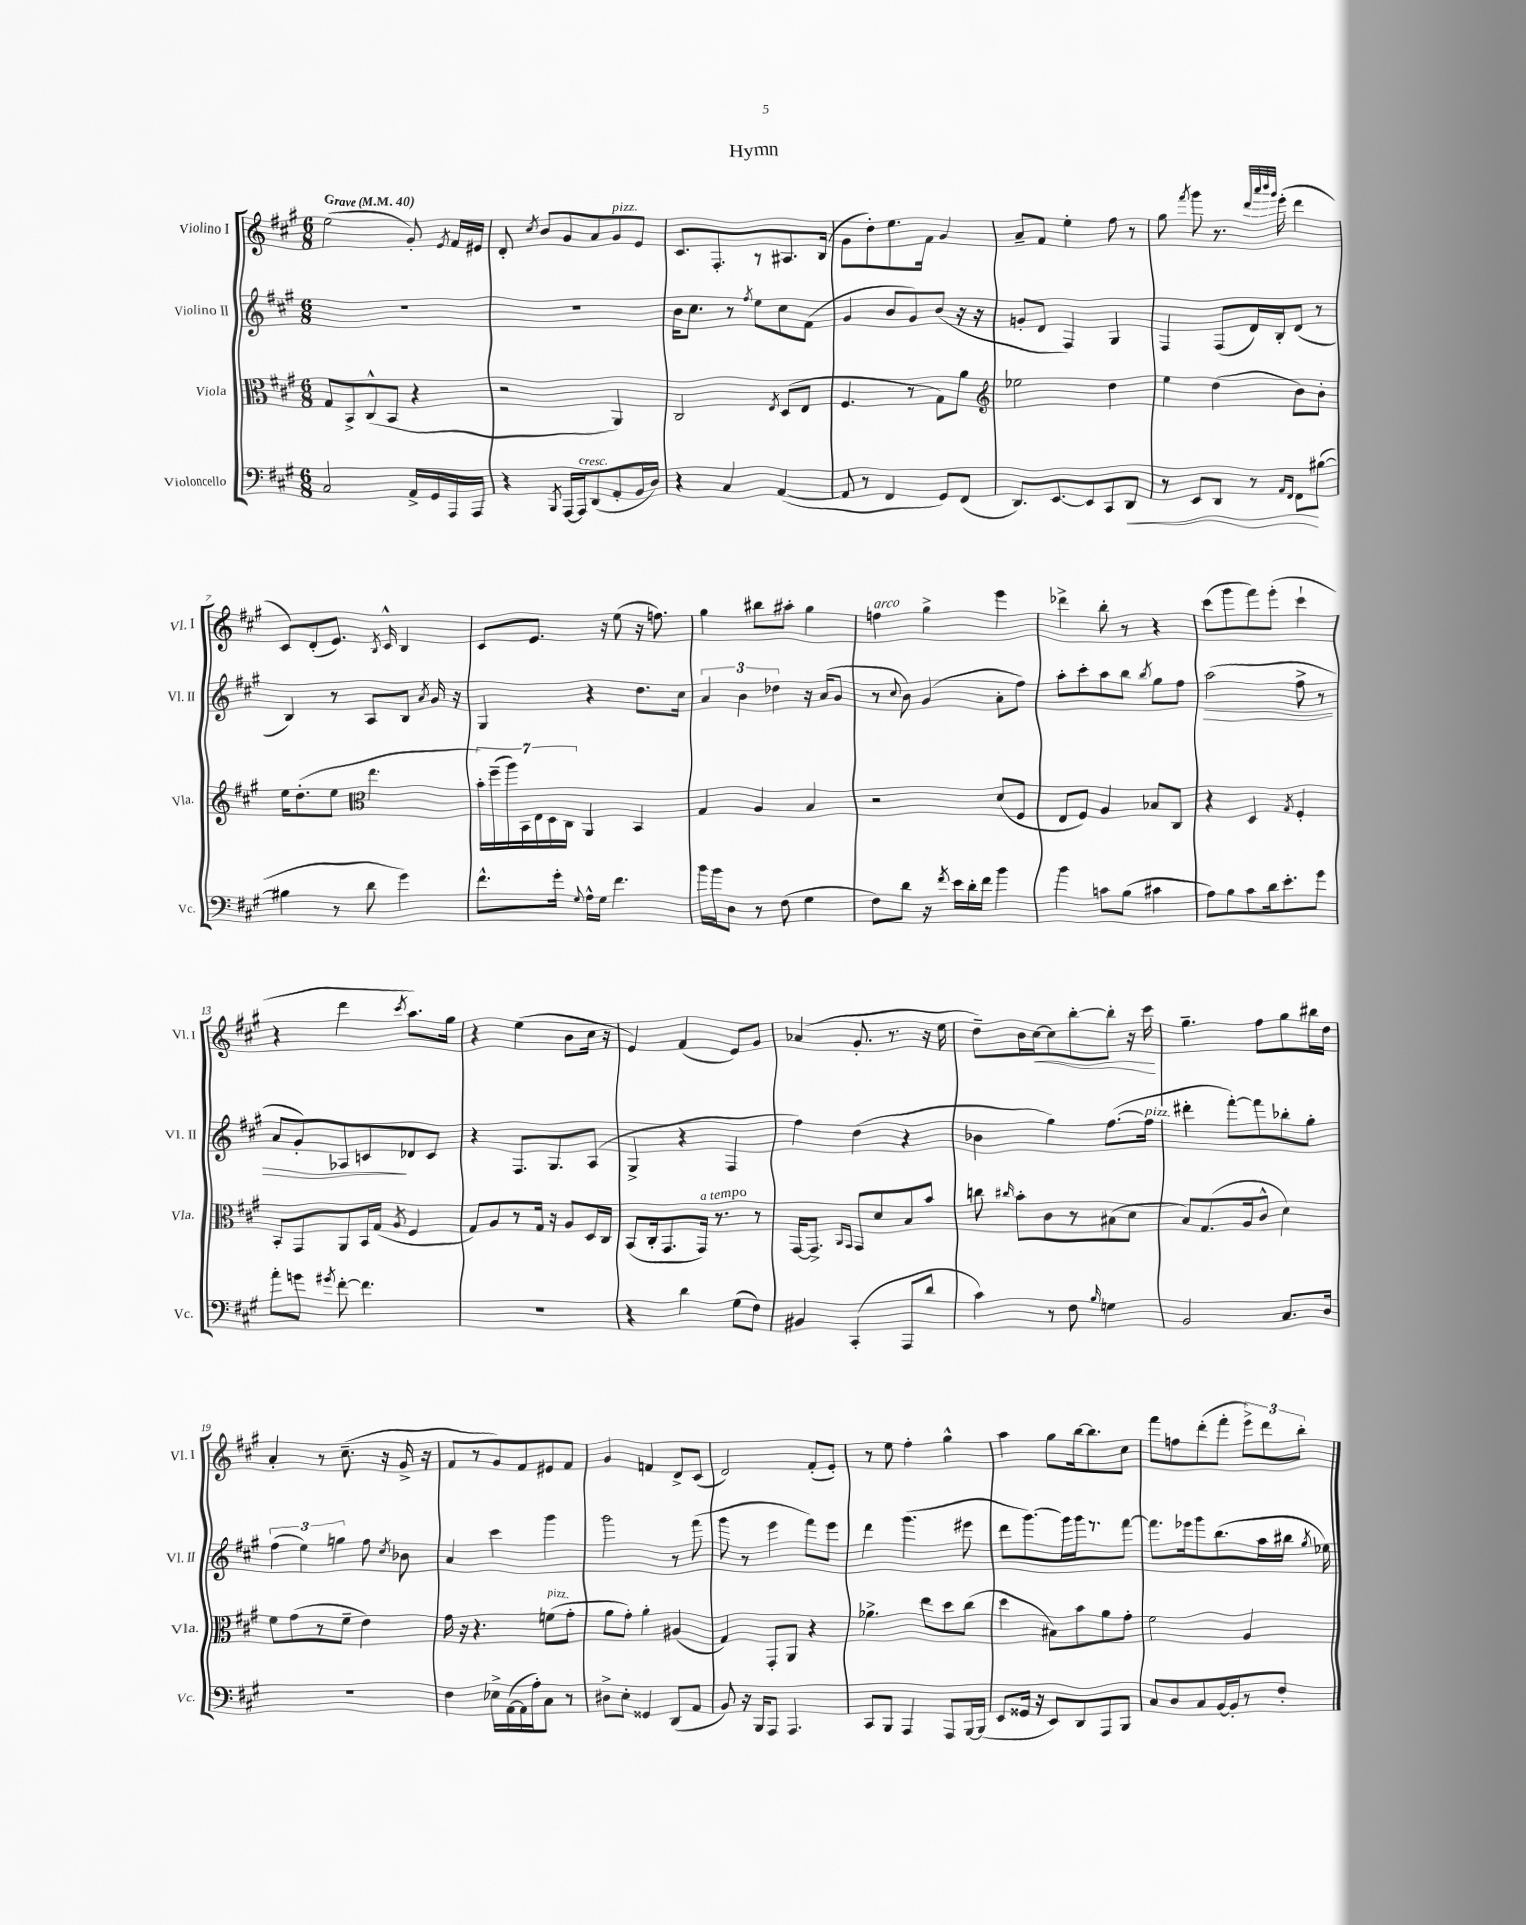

**kern	**dynam	**kern	**kern	**dynam	**kern	**dynam
*part4	*part4	*part3	*part2	*part2	*part1	*part1
*staff4	*staff4	*staff3	*staff2	*staff2	*staff1	*staff1
*I"Violoncello	*	*I"Viola	*I"Violino II	*	*I"Violino I	*
*I'Vc.	*	*I'Vla.	*I'Vl. II	*	*I'Vl. I	*
*clefF4	*	*clefC3	*clefG2	*	*clefG2	*
*k[f#c#g#]	*	*k[f#c#g#]	*k[f#c#g#]	*	*k[f#c#g#]	*
*M6/8	*	*M6/8	*M6/8	*	*M6/8	*
*MM40	*	*MM40	*MM40	*	*MM40	*
=1	=1	=1	=1	=1	=1	=1
!	!	!	!	!	!LO:TX:a:B:t=Grave	!
2C#/	.	8G#/L	2.r	.	(2ee\	.
.	.	8BB^/	.	.	.	.
.	.	(8C#^^/	.	.	.	.
.	.	8BB/J	.	.	.	.
16AA^/LL	.	4r	.	.	8g#'/)	.
16GG#/	.	.	.	.	.	.
.	.	.	.	.	8qe/	.
16AAA/	.	.	.	.	16f#/LL	.
16AAA/JJ	.	.	.	.	16e#X/JJ	.
=2	=2	=2	=2	=2	=2	=2
4r	.	2r	2.r	.	8d'/	.
.	.	.	.	.	8qcc#/	.
.	.	.	.	.	8b/L	.
8qBBB/	.	.	.	.	.	.
[16AAA/LL	.	.	.	.	8g#/	.
!LO:TX:a:i:t=cresc.	!	!	!	!	!	!
16AAA/J]	.	.	.	.	.	.
(8DD/	.	.	.	.	8a/	.
!	!	!	!	!	!LO:TX:a:i:t=pizz.	!
8AA'/	.	4AA/)	.	.	8g#/	.
16BB/L	.	.	.	.	8e/J	.
16D/JJ)	.	.	.	.	.	.
=3	=3	=3	=3	=3	=3	=3
4r	.	2C#/	16b\KL	.	8.c#/L	.
.	.	.	8.cc#\J	.	.	.
.	.	.	.	.	8.F#'/	.
4C#/	.	.	8r	.	.	.
.	.	.	8qff#/	.	.	.
.	.	.	8ee\L	.	8r	.
.	.	8qE/	.	.	.	.
([4AA/	.	(8D/L	8cc#\	.	8.A#X/	.
.	.	8E/J	(8f#\J	.	.	.
.	.	.	.	.	(16B/Jk	.
=4	=4	=4	=4	=4	=4	=4
8AA/]	.	4.F#/	4g#/	.	8g#\L	.
8r	.	.	.	.	8dd'\)	.
4FF#/	.	.	8b/L	.	8.ee\	.
.	.	8r	8g#/)	.	.	.
.	.	.	.	.	16f#\Jk	.
8GG#/L)	.	8G#\L)	(8b/J	.	4g#/	.
(8FF#/J	.	8a\J	16r	.	.	.
.	.	.	16r	.	.	.
=5	=5	=5	=5	=5	=5	=5
*	*	*clefG2	*	*	*	*
8.DD/L)	.	2ee-X\	8gn'/L	.	8a~/L	.
.	.	.	8d/J	.	8f#/J	.
[8.EE/	.	.	.	.	.	.
.	.	.	4F#/)	.	4ee'\	.
8EE/]	.	.	.	.	.	.
8CC#/	.	4dd\	4G#/	.	8ff#\	.
!	!LO:HP:b	!	!	!	!	!
8DD/J	<	.	.	.	8r	.
=6	=6	=6	=6	=6	=6	=6
8r	.	4ee\	4F#/	.	8gg#\	.
.	.	.	.	.	8qfff#/	.
8EE/L	.	.	.	.	8ggg#\	.
8DD/J	.	(4dd\	(8F#/L	.	8.r	.
8r	.	.	16d/L)	.	.	.
.	.	.	.	.	32qqddd/LLL	.
.	.	.	.	.	32qqaaa/	.
.	.	.	.	.	32qqbbb/	.
.	.	.	.	.	32qqggg#/JJJ	.
.	.	.	16B'/J	.	(16eee'\	.
16qqAA/LL	.	.	.	.	.	.
16qqFF#/JJ	.	.	.	.	.	.
8FF#\L	.	8b\L)	(8d/J	.	4ddd\	.
([8B#X\J	[	8b'\J	8r	.	.	.
!!LO:LB:g=z
=7	=7	=7	=7	=7	=7	=7
4B#X\]	.	16ee\KL	4B/)	.	8c#/L)	.
.	.	(8.dd'\	.	.	.	.
.	.	.	.	.	(8d'/	.
8r	.	8ee\J	8r	.	8.e/J)	.
*	*	*clefC3	*	*	*	*
8d\	.	4.ee\	8A/L	.	.	.
.	.	.	.	.	8qB/	.
.	.	.	.	.	16c#^^/	.
4g#\)	.	.	8B/J	.	4B/	.
.	.	.	8qa/	.	.	.
.	.	.	16g#/	.	.	.
.	.	.	16r	.	.	.
=8	=8	=8	=8	=8	=8	=8
8.f#^^\L	.	28b'\LL)	4G#/	.	8c#/L	.
.	.	(28ff#~\	.	.	.	.
.	.	28aa\)	.	.	.	.
.	.	28BB\	.	.	.	.
.	.	.	.	.	8.e/J	.
.	.	28E\	.	.	.	.
.	.	28D\	.	.	.	.
16g#'\Jk	.	.	.	.	.	.
.	.	28C#\JJ	.	.	.	.
8qqG#/	.	.	.	.	.	.
16A^^\LL	.	4AA/	4r	.	.	.
16G#\JJ	.	.	.	.	16r	.
4.f#\	.	.	.	.	(8ee\	.
.	.	4BB/	8.dd\L	.	16r	.
.	.	.	.	.	8.ffn\)	.
.	.	.	16cc#\Jk	.	.	.
=9	=9	=9	=9	=9	=9	=9
16b\LL	.	4G#/	6a/	.	4gg#\	.
16b\J	.	.	.	.	.	.
8D\J	.	.	.	.	.	.
.	.	.	6b\	.	.	.
8r	.	4A/	.	.	8bb#X\L	.
.	.	.	6dd-X\	.	.	.
(8F#\	.	.	.	.	8aa#X'\J	.
4G#\	.	4B/	16r	.	4gg#\	.
.	.	.	(16a/KL	.	.	.
.	.	.	8g#/J	.	.	.
=10	=10	=10	=10	=10	=10	=10
!	!	!	!	!	!LO:TX:a:i:t=arco	!
8F#\L)	.	2r	8r	.	4ffn\	.
.	.	.	8qqcc#/	.	.	.
8d\J	.	.	8b\)	.	.	.
16r	.	.	(4g#/	.	4gg#^\	.
8qf#/	.	.	.	.	.	.
16e\LL	.	.	.	.	.	.
16d'\	.	.	.	.	.	.
16f#\JJ	.	.	.	.	.	.
4b\	.	(8d/L	8a'\L	.	4eee\	.
.	.	8F#/J	8ff#\J)	.	.	.
=11	=11	=11	=11	=11	=11	=11
4b\	.	8E/L	8aa'\L	.	4ddd-X^\	.
.	.	8F#/J)	8ccc#'\	.	.	.
8cn\L	.	4A/	8aa\	.	8bb'\	.
(8B\J	.	.	8bb\J	.	8r	.
.	.	.	8qbb/	.	.	.
4c#X\	.	8B-X/L	8gg#\L	.	4r	.
.	.	8C#/J	8ff#\J	.	.	.
=12	=12	=12	=12	=12	=12	=12
!	!	!	!	!LO:HP:b	!	!
8A\L)	.	4r	(2aa\	>	(8ccc#\L	.
8B\	.	.	.	.	8ggg#\	.
8c#\	.	4D/	.	.	8fff#\)	.
16d\k	.	.	.	.	(8eee'\J	.
8.e'\	.	.	.	.	.	.
.	.	8qG#/	.	.	.	.
.	.	4F#'/	8ff#^\	.	4ccc#`\	.
8g#\J	.	.	8r	.	.	.
!!LO:LB:g=z
=13	=13	=13	=13	=13	=13	=13
8a'\L	.	8BB'/L	8a/L	.	4r	.
8gn\J	.	8GG#/	8g#'/)	.	.	.
8qg#X/	.	.	.	.	.	.
[8f#'\	.	8AA/	8A-X/	.	4ddd\	.
4.f#\]	.	16BB/L	8cn/	.	.	.
.	.	(16G#/JJ	.	.	.	.
.	.	8qA/	.	.	8qccc#/	.
.	.	4F#/	8d-X/	]	8.aa\L)	.
.	.	.	8c/J	.	.	.
.	.	.	.	.	16gg#\Jk	.
=14	=14	=14	=14	=14	=14	=14
2.r	.	8G#/L)	4r	.	4r	.
.	.	8A/	.	.	.	.
.	.	8r	8.F#/L	.	(4ee\	.
.	.	16G#/Jk	.	.	.	.
.	.	16r	8.G#/	.	.	.
.	.	8A/L	.	.	8b\L	.
.	.	16D/L	(8A/J	.	16cc#\Jk	.
.	.	16C#/JJ	.	.	16r	.
=15	=15	=15	=15	=15	=15	=15
4r	.	(8BB/L	4G#^/	.	4e/)	.
.	.	16C#'/k	.	.	.	.
.	.	8.GG#/	.	.	.	.
4d\	.	.	4r	.	(4f#/	.
!	!	!LO:TX:a:i:t=a tempo	!	!	!	!
.	.	16GG#/Jk)	.	.	.	.
.	.	8.r	.	.	.	.
(8G#\L	.	.	4F#/	.	8e/L)	.
8F#\J)	.	8r	.	.	8g#/J	.
=16	=16	=16	=16	=16	=16	=16
4BB#X/	.	[16GG#/KL	4ff#\)	.	(4a-X/	.
.	.	8.GG#^/J]	.	.	.	.
.	.	16qqAA/LL	.	.	.	.
.	.	16qqGG#/JJ	.	.	.	.
(4CC#'/	.	8GG#/L	(4dd\	.	8.g#'/	.
.	.	8d/	.	.	.	.
.	.	.	.	.	8.r	.
8AAA/L	.	8B/	4r	.	.	.
8d/J	.	8b/J	.	.	16r	.
.	.	.	.	.	16ee\	.
=17	=17	=17	=17	=17	=17	=17
4c#\)	.	8ccn\	4b-X\	.	8dd~\L)	.
.	.	16qqcc#X/	.	.	.	.
.	.	8b'\L	.	.	16b\L	.
!	!	!	!	!	!	!LO:HP:b
.	.	.	.	.	[16cc#\J	<
8r	.	8c#\	4gg#\)	.	8cc#\]	.
8F#\	.	8r	.	.	[8bb'\	.
16qqB/	.	.	.	.	.	.
4Gn\	.	(8B#X\	([8.ff#\L	.	8bb'\J]	.
.	.	8d\J	.	.	16r	.
!	!	!	!LO:TX:a:i:t=pizz.	!	!	!
.	.	.	16ff#\Jk]	.	16ccc#\	.
.	.	.	.	.	.	[
=18	=18	=18	=18	=18	=18	=18
2BB/	.	8B/L)	4ddd#X'\	.	4.gg#~\	.
.	.	(8.G#/	.	.	.	.
.	.	.	[8fff#'\L)	.	.	.
.	.	16A/k	.	.	.	.
.	.	8c#^^/J	8fff#\]	.	8ff#\L	.
8.C#/L	.	4d\)	8bb-X'\	.	8gg#\	.
.	.	.	8gg#'\J	.	16bb#X\L	.
16D/Jk	.	.	.	.	16dd\JJ	.
!!LO:LB:g=z
=19	=19	=19	=19	=19	=19	=19
2.r	.	8f#\L	(6ff#\	.	4a'/	.
.	.	(8g#\	.	.	.	.
.	.	.	6ee\)	.	.	.
.	.	8r	.	.	8r	.
.	.	.	6ggn\	.	.	.
.	.	8f#~\J	.	.	(8.cc#~\	.
.	.	4e\)	8ff#\	.	.	.
.	.	.	.	.	16r	.
.	.	.	8qcc#/	.	.	.
.	.	.	8b-X\	.	16g#^/	.
.	.	.	.	.	16r	.
=20	=20	=20	=20	=20	=20	=20
4F#\	.	16g#\	4a/	.	8f#/L	.
.	.	16r	.	.	.	.
.	.	4.r	.	.	8r	.
16E-X^\LL	.	.	4ccc#\	.	8g#/)	.
([16AA\	.	.	.	.	.	.
16AA\]	.	.	.	.	8f#/	.
16A'\J)	.	.	.	.	.	.
!	!	!LO:TX:a:i:t=pizz.	!	!	!	!
8C#\J	.	(8fn\L	4ggg#\	.	8e#X/	.
8r	.	8g#'\J	.	.	8f#/J	.
=21	=21	=21	=21	=21	=21	=21
8D#X^\L	.	8a\L	2ggg#\	.	4g#/	.
8E'\J	.	8g#'\J)	.	.	.	.
4GG##X/	.	4a'\	.	.	4fn/	.
(8DD/L	.	(4A#X/	8r	.	8d^/L	.
8AA/J	.	.	(8fff#\	.	(8c#/J	.
=22	=22	=22	=22	=22	=22	=22
8BB/)	.	4G#/)	8ggg#\	.	2d/)	.
16r	.	.	8r	.	.	.
16BBB/KL	.	.	.	.	.	.
8AAA/J	.	8GG#'/L	4eee\	.	.	.
4.AAA/	.	8AA/J	.	.	.	.
.	.	4r	8fff#\L)	.	(8f#'/L	.
.	.	.	8eee\J	.	8e'/J)	.
=23	=23	=23	=23	=23	=23	=23
8CC#/L	.	4.a-X^\	4ddd\	.	8r	.
8BBB/J	.	.	.	.	8ee\	.
4AAA/	.	.	(4.ggg#\	.	4ff#'\	.
.	.	8ee\L	.	.	.	.
8AAA/L	.	8dd\	.	.	4gg#^^\	.
[16BBB/L	.	(8cc#\J	8eee#X\	.	.	.
(16BBB/JJ]	.	.	.	.	.	.
=24	=24	=24	=24	=24	=24	=24
8EE/L	.	4dd\	8ddd\L	.	4aa\	.
16GG##X/Jk	.	.	[8.ggg#\)	.	.	.
16r	.	.	.	.	.	.
8EE/L)	.	8B#X\L)	.	.	8gg#\L	.
.	.	.	16ggg#\L]	.	.	.
8DD/	.	8b\	16ggg#\J	.	[16bb\k	.
.	.	.	8.r	.	8.bb\]	.
8AAA/	.	8a\	.	.	.	.
8BBB/J	.	8g#'\J	[8fff#\J	.	8cc#\J	.
=25	=25	=25	=25	=25	=25	=25
8C#/L	.	2f#\	8.fff#\L]	.	8fff#\L	.
8D/	.	.	.	.	8ffn\	.
.	.	.	16eee-X\k	.	.	.
8C#/	.	.	8ggg#\	.	(8ddd'\	.
[16BB/L	.	.	(8.bb\	.	8fff#'\J	.
16BB'/J]	.	.	.	.	.	.
8r	.	4A/	.	.	12eee^\L)	.
.	.	.	16aa\L	.	.	.
.	.	.	.	.	12ddd\	.
8F#'/J	.	.	16bb#X\JJ	.	.	.
.	.	.	.	.	12bb'\J	.
.	.	.	8qgg#/	.	.	.
.	.	.	16ee-X\)	.	.	.
==	==	==	==	==	==	==
*-	*-	*-	*-	*-	*-	*-
